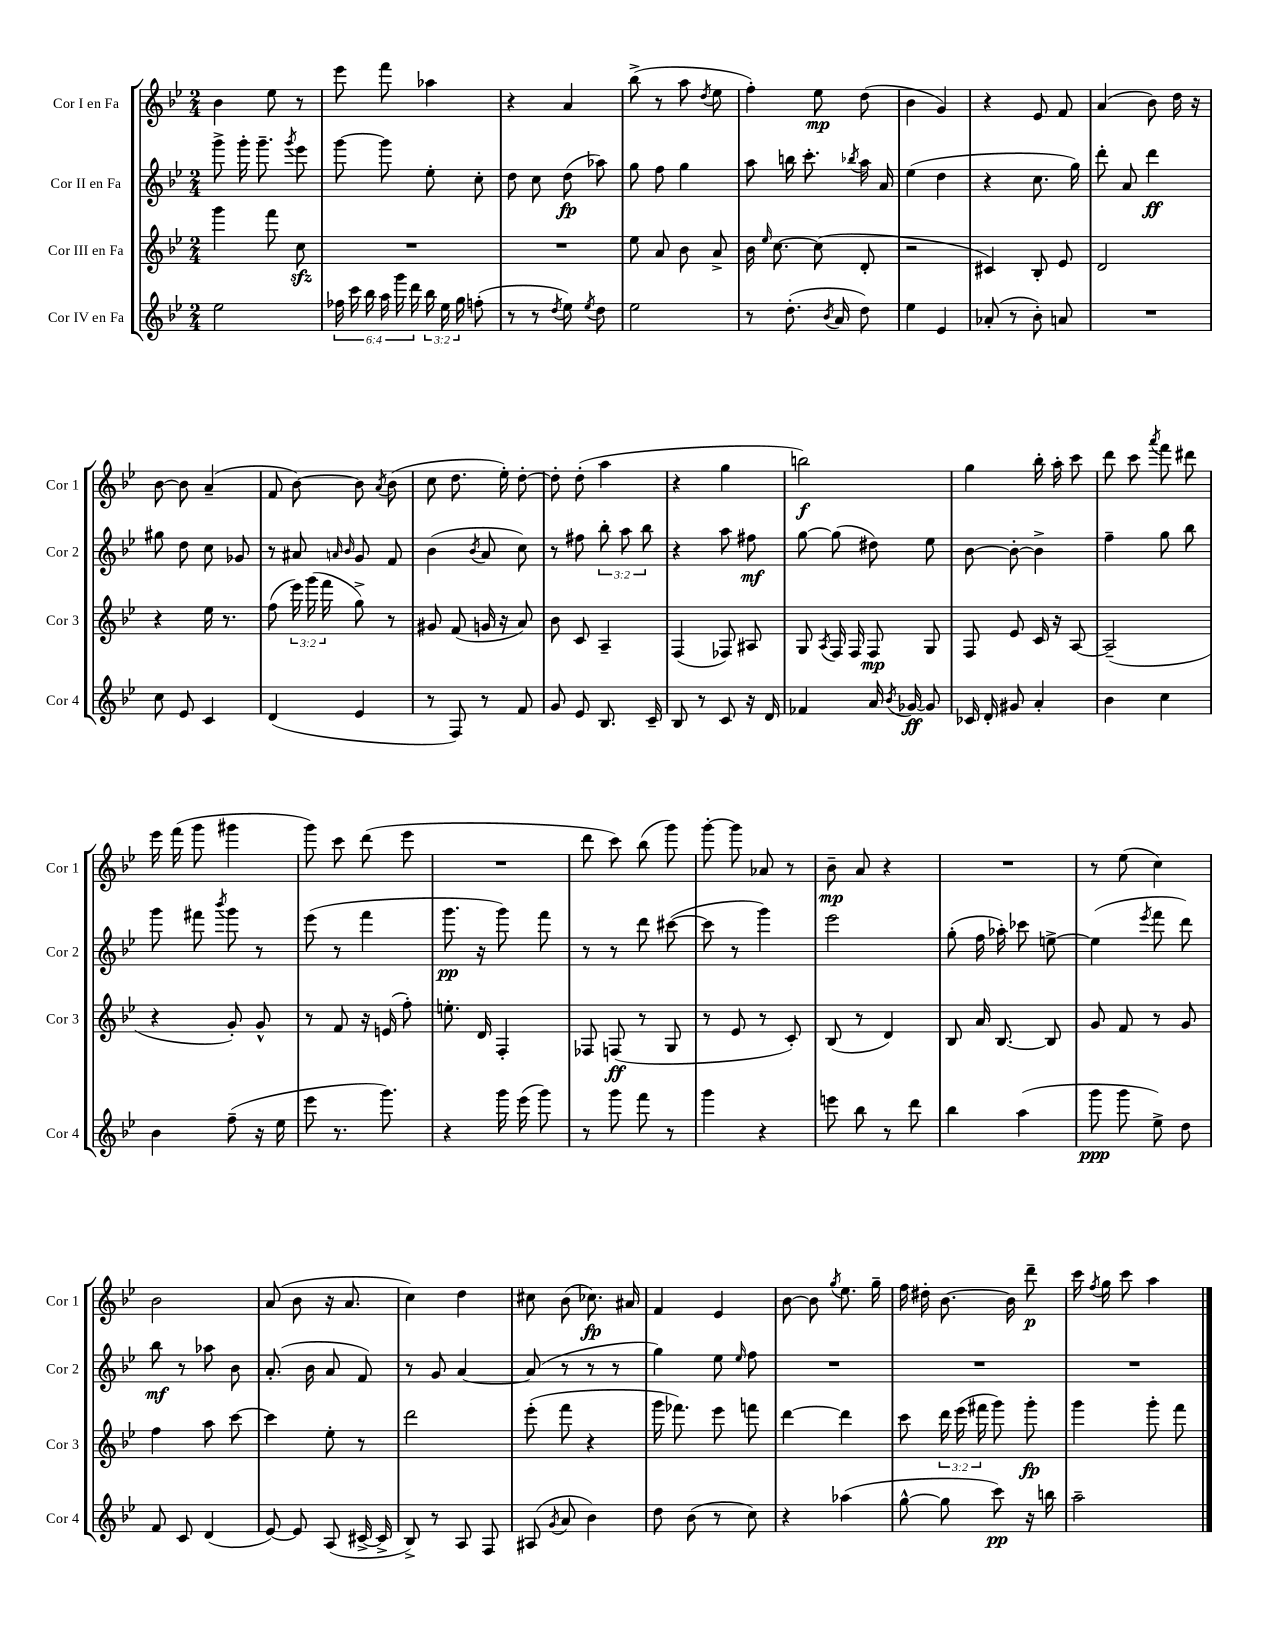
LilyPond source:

<<
\new StaffGroup <<
\new Staff = "s0" \with { instrumentName = "Cor I en Fa" shortInstrumentName = "Cor 1" } {
    \clef treble \key bes \major \numericTimeSignature \time 2/4
    \autoBeamOff bes'4 ees''8 r8 |
    ees'''8 f'''8 aes''4 |
    r4 a'4 |
    bes''8->( r8 a''8 \acciaccatura { d''8 } ees''8 |
    f''4-.) ees''8\mp d''8( |
    bes'4 g'4) |
    r4 ees'8 f'8 |
    a'4( bes'8) d''16 r16 |
    bes'8~ bes'8 a'4--( |
    f'8 bes'8~) bes'8 \acciaccatura { a'8 } bes'8( |
    c''8 d''8. ees''16-.) d''8~-. |
    d''8-. d''8-.( a''4 |
    r4 g''4 |
    b''2\f) |
    g''4 bes''16-. a''16-. c'''8 |
    d'''8 c'''8 \acciaccatura { a'''8 } f'''8 dis'''8 |
    ees'''16 f'''16( g'''8 gis'''4 |
    g'''8) c'''8 d'''8( ees'''8 |
    R2 |
    d'''8 c'''8) bes''8( g'''8) |
    g'''8~-. g'''8 aes'8 r8 |
    bes'8--\mp a'8 r4 |
    R2 |
    r8 ees''8( c''4) |
    bes'2 |
    a'8( bes'8 r16 a'8. |
    c''4) d''4 |
    cis''8 bes'8( ces''8.\fp) ais'16 |
    f'4 ees'4 |
    bes'8~ bes'8 \acciaccatura { g''8 } ees''8. g''16-- |
    f''16 dis''16-. bes'8.~ bes'16 d'''8--\p |
    c'''16 \acciaccatura { f''8 } g''16 c'''8 a''4 \bar "|." |
}
\new Staff = "s1" \with { instrumentName = "Cor II en Fa" shortInstrumentName = "Cor 2" } {
    \clef treble \key bes \major \numericTimeSignature \time 2/4 \override Staff.TupletNumber.text = #tuplet-number::calc-fraction-text
    \autoBeamOff g'''8-> g'''16-. g'''8.-- \acciaccatura { g'''8 } ees'''8 |
    g'''8~ g'''8 ees''8-. c''8-. |
    d''8 c''8 d''8\fp( aes''8) |
    g''8 f''8 g''4 |
    a''8 b''16 c'''8.-. \acciaccatura { bes''8 } a''16 a'16 |
    ees''4( d''4 |
    r4 c''8. g''16) |
    d'''8-. a'8 d'''4\ff |
    gis''8 d''8 c''8 ges'8 |
    r8 ais'8 \grace { a'16 bes'16 } g'8 f'8 |
    bes'4( \acciaccatura { bes'8 } a'8 c''8) |
    r8 fis''8 \tuplet 3/2 { bes''8-. a''8 bes''8 } |
    r4 a''8 fis''8\mf |
    g''8~ g''8( dis''8) ees''8 |
    bes'8~ bes'8~-. bes'4-> |
    f''4-- g''8 bes''8 |
    g'''8 fis'''8 \acciaccatura { bes'''8 } g'''8 r8 |
    ees'''8( r8 f'''4 |
    g'''8.\pp r16 g'''8) f'''8 |
    r8 r8 d'''8 cis'''8~( |
    cis'''8 r8 g'''4) |
    ees'''2 |
    g''8-.( f''16 aes''16-.) ces'''8 e''8~-> |
    e''4( \acciaccatura { ees'''8 } f'''8 d'''8) |
    bes''8\mf r8 aes''8 bes'8 |
    a'8.-.( bes'16 a'8 f'8) |
    r8 g'8 a'4~ |
    a'8( r8 r8 r8 |
    g''4) ees''8 \grace { ees''16 } f''8 |
    R2 |
    R2 |
    R2 \bar "|." |
}
\new Staff = "s2" \with { instrumentName = "Cor III en Fa" shortInstrumentName = "Cor 3" } {
    \clef treble \key bes \major \numericTimeSignature \time 2/4 \override Staff.TupletNumber.text = #tuplet-number::calc-fraction-text
    \autoBeamOff g'''4 f'''8 c''8\sfz |
    R2 |
    R2 |
    ees''8 a'8 bes'8 a'8-> |
    bes'16 \grace { ees''16 } c''8.~ c''8( d'8-. |
    r2 |
    cis'4) bes8-. ees'8 |
    d'2 |
    r4 ees''16 r8. |
    f''8( \tuplet 3/2 { ees'''16) g'''16( f'''16 } g''8->) r8 |
    gis'8 f'8( g'16 r16 a'8) |
    bes'8 c'8 a4-- |
    f4( fes8) ais8 |
    g8 \acciaccatura { a8 } f16 f16 f8\mp g8 |
    f8 ees'8 c'16 r16 a8~ |
    a2--( |
    r4 g'8-.) g'8-^ |
    r8 f'8 r16 e'16( f''8-.) |
    e''8.-. d'16 f4-. |
    fes8 f8\ff( r8 g8 |
    r8 ees'8 r8 c'8-.) |
    bes8( r8 d'4) |
    bes8 a'16 bes8.~ bes8 |
    g'8 f'8 r8 g'8 |
    f''4 a''8 c'''8~ |
    c'''4 ees''8-. r8 |
    d'''2 |
    ees'''8-.( f'''8 r4 |
    g'''16 fes'''8.) ees'''8 f'''8 |
    d'''4~ d'''4 |
    c'''8 \tuplet 3/2 { d'''16 ees'''16( fis'''16 } g'''8) g'''8-.\fp |
    g'''4 g'''8-. f'''8 \bar "|." |
}
\new Staff = "s3" \with { instrumentName = "Cor IV en Fa" shortInstrumentName = "Cor 4" } {
    \clef treble \key bes \major \numericTimeSignature \time 2/4 \override Staff.TupletNumber.text = #tuplet-number::calc-fraction-text
    \autoBeamOff ees''2 |
    \tuplet 6/4 { fes''16 c'''16 bes''16 a''16 g'''16 d'''16 } \tuplet 3/2 { bes''16 ees''16 g''16 } f''8-.( |
    r8 r8 \acciaccatura { d''8 } ees''8) \acciaccatura { ees''8 } d''8 |
    ees''2 |
    r8 d''8.-.( \acciaccatura { bes'8 } a'16 d''8) |
    ees''4 ees'4 |
    aes'8-.( r8 bes'8-.) a'8 |
    R2 |
    c''8 ees'8 c'4 |
    d'4( ees'4 |
    r8 f8) r8 f'8 |
    g'8 ees'8 bes8. c'16-- |
    bes8 r8 c'8 r16 d'16 |
    fes'4 a'16 \acciaccatura { bes'8 } ges'16~\ff ges'8 |
    ces'16 d'16-. gis'8 a'4-. |
    bes'4 c''4 |
    bes'4 f''8--( r16 ees''16 |
    ees'''8 r8. g'''8.) |
    r4 g'''16 ees'''16( g'''8) |
    r8 g'''8 f'''8 r8 |
    g'''4 r4 |
    e'''8 bes''8 r8 d'''8 |
    bes''4 a''4( |
    g'''8\ppp g'''8 ees''8->) d''8 |
    f'8 c'8 d'4( |
    ees'8~) ees'8 a8( cis'16~-> cis'16-> |
    bes8->) r8 a8 f8 |
    ais8( \acciaccatura { g'8 } a'8 bes'4) |
    d''8 bes'8( r8 c''8) |
    r4 aes''4( |
    g''8~-^ g''8 c'''8\pp) r16 b''16 |
    a''2-- \bar "|." |
}
>>
>>
\layout { \context { \Score \remove "Bar_number_engraver" } }
